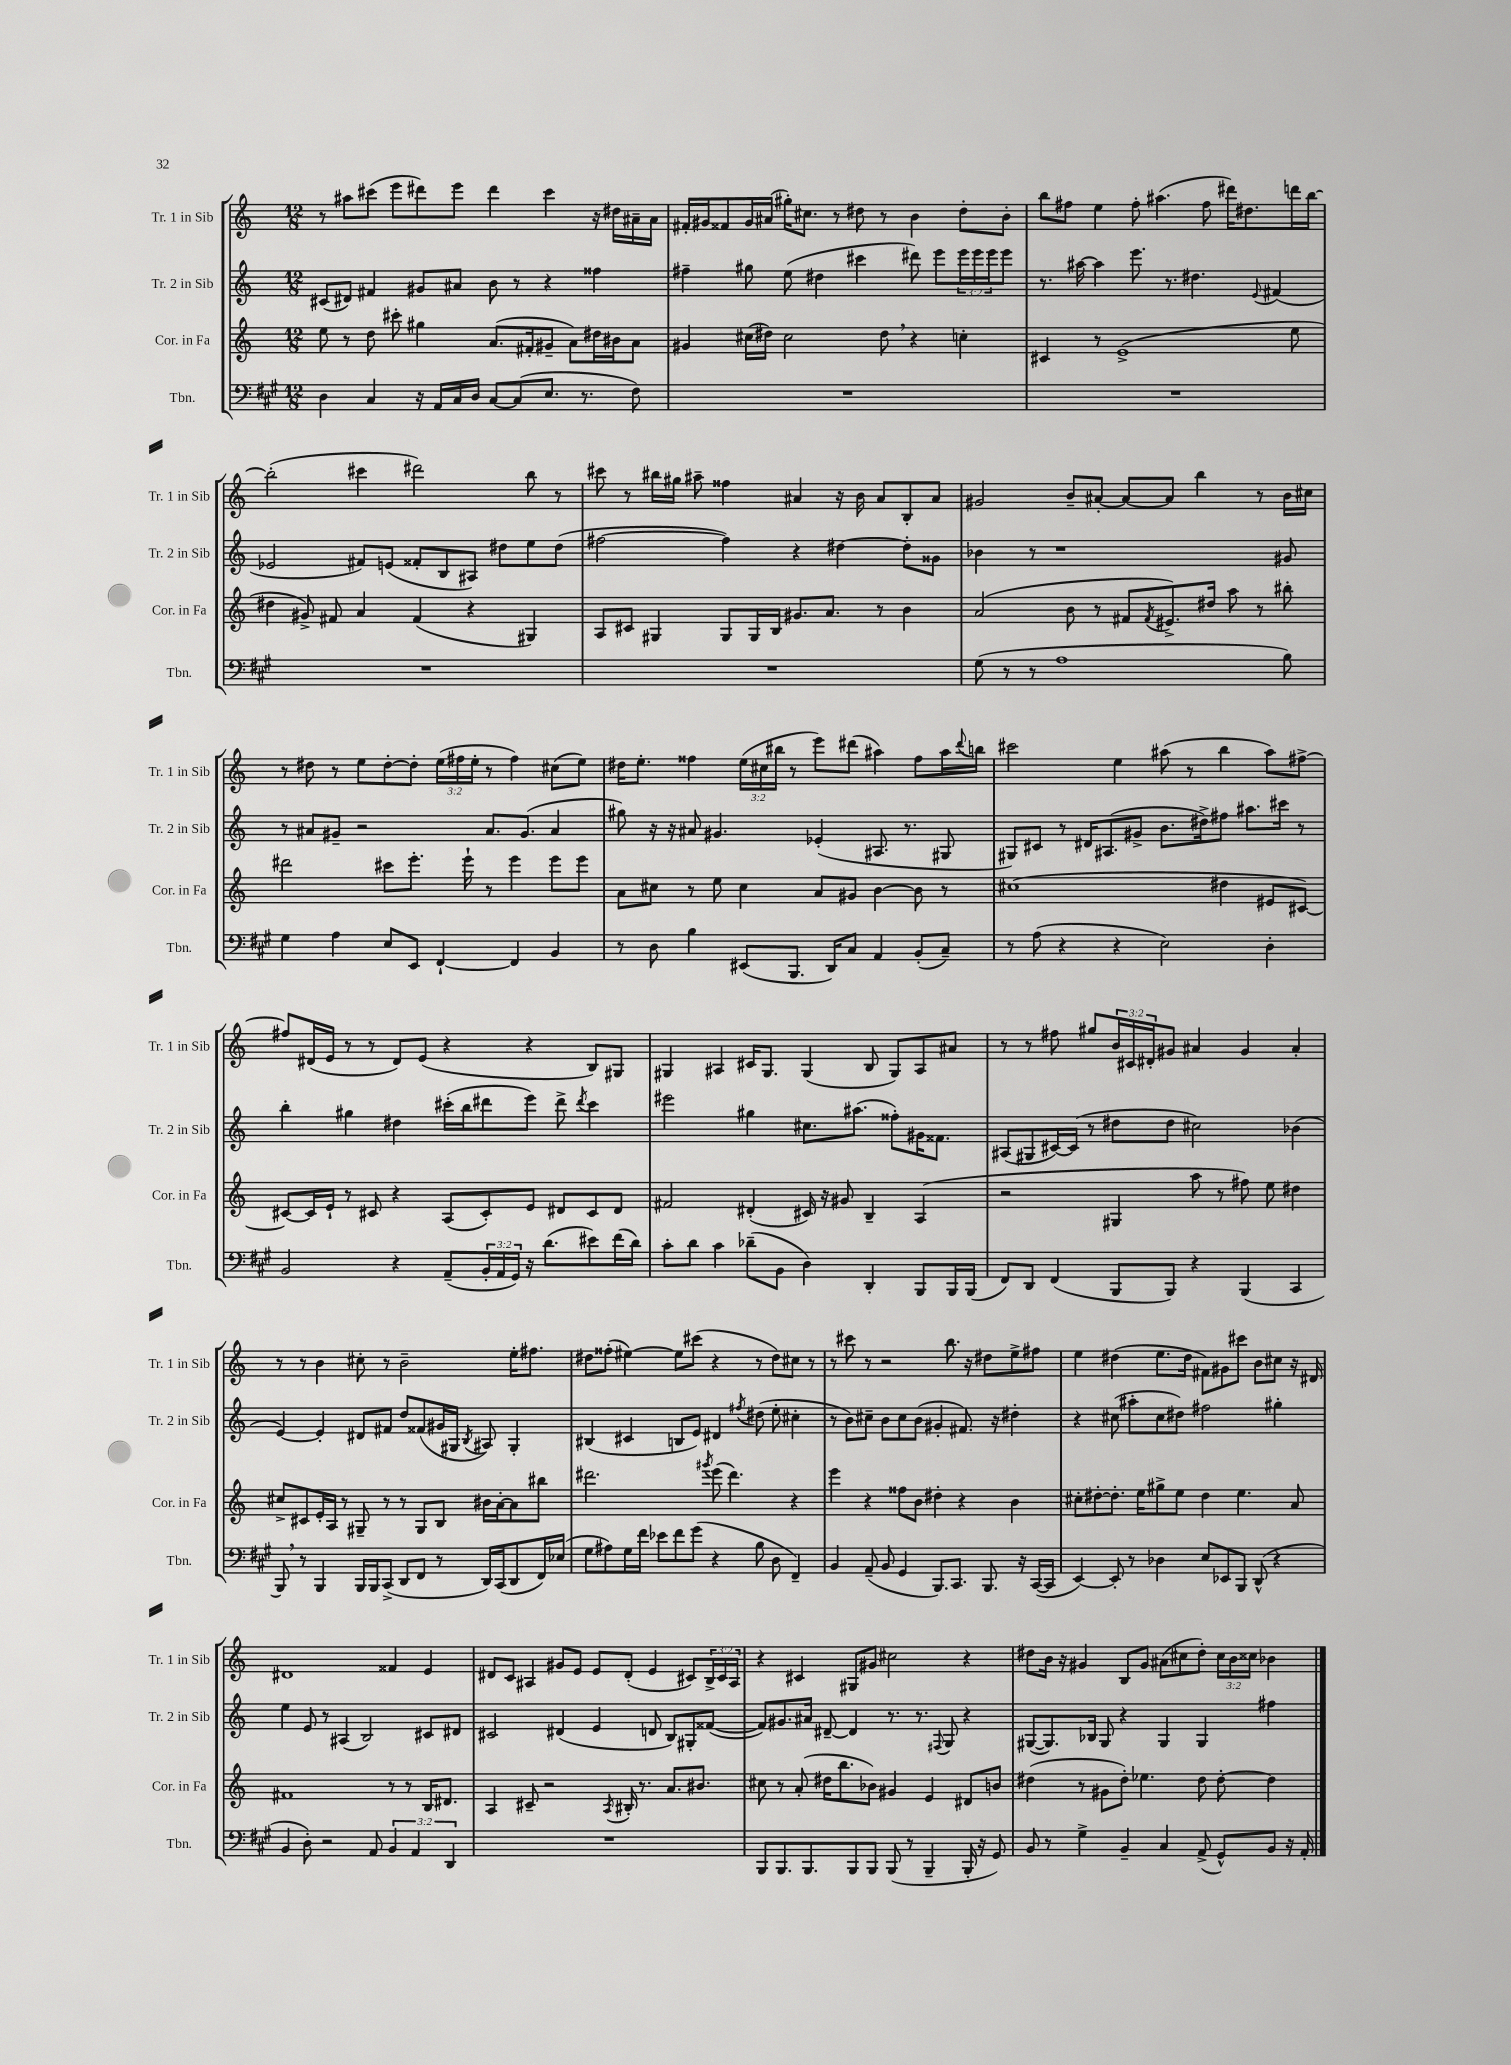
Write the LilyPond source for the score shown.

<<
\new StaffGroup <<
\new Staff = "s0" \with { instrumentName = "Tr. 1 in Sib" shortInstrumentName = "Tr. 1 in Sib" } {
    \clef treble \key c \major \numericTimeSignature \time 12/8 \override Staff.TupletNumber.text = #tuplet-number::calc-fraction-text
    r8 ais''8 cis'''8( e'''8 dis'''8) e'''8 dis'''4 cis'''4 r16 dis''16 ais'16-- ais'16 |
    fis'16-. gis'16 fisis'8 gis'16 ais'16( gis''16-.) cis''8. r8 dis''8 r8 b'4 dis''8-. b'8-. |
    b''8 fis''8 e''4 fis''8-. ais''4.( fis''8 dis'''16) dis''8. d'''16 b''16~ |
    b''2-.( cis'''4 dis'''2) b''8 r8 |
    cis'''8 r8 bis''16 gis''16 ais''8-- fisis''4 ais'4 r16 b'16 ais'8 b8-. ais'8 |
    gis'2 b'8-- ais'8~-. ais'8~ ais'8 b''4 r8 b'16 cis''16 |
    r8 dis''8 r8 e''8 dis''8~-. dis''8-. \tuplet 3/2 { e''16( fis''16 e''16-. } r8 fis''4) cis''8( e''8) |
    dis''16 e''8.-. fisis''4 \tuplet 3/2 { e''16( cis''16 bis''16 } r8 e'''8) dis'''8( ais''4) fisis''8 ais''16 \appoggiatura { dis'''8 } b''16 |
    cis'''2 e''4 ais''8( r8 b''4 ais''8) fis''8~-> |
    fis''8 dis'16( e'16 r8 r8 dis'8) e'8( r4 r4 b8) gis8 |
    gis4 ais4 cis'16 gis8. gis4( b8 gis8) ais8 ais'8 |
    r8 r8 fis''8 gis''8 \tuplet 3/2 { b'16 cis'16 dis'16-. } gis'8 ais'4 gis'4 ais'4-. |
    r8 r8 b'4 cis''8-. r8 b'2-- e''16-. fis''8. |
    dis''8 fisis''8-.( eis''4~) eis''8 cis'''8( r4 r8 dis''8) cis''8 r8 |
    r8 cis'''8 r8 r2 b''8. r16 dis''8 e''8-> fis''8 |
    e''4 dis''4( e''8. dis''16 fis'8) gis'8 cis'''8 b'8 cis''8 r16 dis'16 |
    dis'1 fisis'4 e'4 |
    dis'8 c'8 ais4 gis'8 e'8 e'8 dis'8-.( e'4 cis'8) \tuplet 3/2 { b16-> cis'16 ais16 } |
    r4 cis'4 gis8 gis'8 cis''2 r4 |
    dis''8 b'16 r16 gis'4 b8 gis'8 ais'8( cis''8 dis''8-.) \tuplet 3/2 { cis''16 b'16 cisis''16 } bes'4 \bar "|." |
}
\new Staff = "s1" \with { instrumentName = "Tr. 2 in Sib" shortInstrumentName = "Tr. 2 in Sib" } {
    \clef treble \key c \major \numericTimeSignature \time 12/8 \override Staff.TupletNumber.text = #tuplet-number::calc-fraction-text
    cis'8( dis'8) fis'4 gis'8 ais'8 b'8 r8 r4 fisis''4 |
    fis''4-- gis''8 e''8( dis''4 cis'''4 dis'''8) e'''8 \tuplet 3/2 { e'''16 e'''16 e'''16 } e'''8 |
    r8. ais''16~ ais''4 e'''8. r8. dis''4. \appoggiatura { e'8 } fis'4( |
    ees'2 fis'8) e'8( fisis'8-. b8 ais8) dis''8 e''8 dis''8( |
    fis''2~ fis''4) r4 dis''4~ dis''8-. gisis'8 |
    bes'4 r8 r1 gis'8 |
    r8 ais'8 gis'8-- r2 ais'8. gis'8.( ais'4 |
    gis''8) r16 r16 ais'8 gis'4. ees'4-.( ais8. r8. gis8 |
    gis8) cis'8 r8 dis'16 ais8.( gis'8-> b'8. dis''16->) fis''8 ais''8. cis'''16 r8 |
    b''4-. gis''4 dis''4 cis'''16-.( b''16 dis'''8 e'''8) dis'''8-> \acciaccatura { dis'''8 } cis'''4 |
    eis'''2 gis''4 cis''8. ais''8.( fisis''8-.) gis'16 fisis'8. |
    ais8( gis8 cis'16~) cis'16( r8 dis''8 dis''8 cis''2) bes'4( |
    e'4~) e'4-. dis'8 fis'8 d''8 fisis'8( gis'16 gis16 \acciaccatura { b8 } ais8) gis4-. |
    bis4( cis'4 b8 e'8) dis'4 \acciaccatura { fis''8 } dis''8( e''8-. cis''4-. |
    r8 b'8) cis''8-- b'8 cis''8 b'8( gis'4-. fis'8.) r16 dis''4-. |
    r4 cis''8( ais''8-. cis''8 dis''8) fis''2 gis''4-. |
    e''4 e'8 r8 ais4( b2) cis'8 dis'8 |
    cis'2 dis'4( e'4 d'8 b8) gis8-. fisis'8~( |
    fisis'8) gis'8. ais'16 dis'8~-- dis'4 r8. r8. \appoggiatura { fis8 } g8 r4 |
    gis8~( gis8.) bes16 gis8 r4 gis4 gis4 fis''4 \bar "|." |
}
\new Staff = "s2" \with { instrumentName = "Cor. in Fa" shortInstrumentName = "Cor. in Fa" } {
    \clef treble \key c \major \numericTimeSignature \time 12/8
    e''8 r8 d''8 cis'''8-. gis''4 a'8.( fis'16-. gis'8-- a'8) dis''16 bis'16 a'8 |
    gis'4 cis''16( dis''16) cis''2 dis''8 \breathe r4 c''4-. |
    cis'4 r8 e'1->( e''8 |
    dis''4 gis'8->) fis'8 a'4 fis'4( r4 gis4) |
    a8 cis'8 gis4 gis8 gis16 b16 gis'8. a'8. r8 b'4 |
    a'2( b'8 r8 fis'8 \acciaccatura { fis'8 } eis'8.->) dis''16 a''8 r8 bis''8-. |
    dis'''2 cis'''8 e'''8.-. e'''16-! r8 e'''4 e'''8 e'''8 |
    a'8 cis''8 r8 e''8 cis''4 a'8 gis'8 b'4~ b'8 r8 |
    cis''1( dis''4 eis'8 cis'8~) |
    cis'8~ cis'16 e'16-! r8 cis'8 r4 a8( cis'8-.) e'8 dis'8 cis'8 dis'8 |
    fis'2 dis'4-.( cis'16) r16 gis'8 b4-- a4( |
    r2 gis4 a''8 r8 fis''8) e''8 dis''4 |
    cis''8-> cis'8 e'16-. a16 r8 gis8-- r8 r8 gis8 b8 bis'16 a'16~-. a'8 bis''8 |
    dis'''2. \acciaccatura { gis'''8 } e'''8( dis'''4.) r4 |
    e'''4 r4 fisis''8 b'8 dis''4-. r4 b'4 |
    cis''8-. dis''8~-. dis''8.-. e''16 gis''8-> e''8 dis''4 e''4. a'8 |
    fis'1 r8 r8 b16 dis'8. |
    a4 cis'8-- r2 \acciaccatura { a8 } bis16-. r8. a'8. bis'8. |
    cis''8 r8 a'8-.( dis''16 b''8. bes'8) gis'4 e'4 dis'8 b'8 |
    dis''4( r8 gis'8 dis''8-.) ees''4. dis''8 dis''8~-. dis''4 \bar "|." |
}
\new Staff = "s3" \with { instrumentName = "Tbn." shortInstrumentName = "Tbn." } {
    \clef bass \key a \major \numericTimeSignature \time 12/8 \override Staff.TupletNumber.text = #tuplet-number::calc-fraction-text
    d4 cis4 r16 a,16 cis16 d16 cis8~ cis8( e8. r8. fis8) |
    R1. |
    R1. |
    R1. |
    R1. |
    gis8( r8 r8 a1 b8) |
    gis4 a4 e8 e,8 fis,4~-! fis,4 b,4 |
    r8 d8 b4 eis,8( b,,8. d,16) cis8 a,4 b,8-.( cis8--) |
    r8 a8( r4 r4 e2) d4-. |
    b,2 r4 a,8--( \tuplet 3/2 { b,16-. a,16 gis,16) } r16 d'8.( eis'8) fis'16( d'16) |
    cis'8-. d'8 cis'4 des'8--( b,8 d4) d,4-. b,,8 b,,16 b,,16( |
    fis,8) d,8 fis,4( b,,8 b,,8) r4 b,,4( cis,4 |
    b,,8) \breathe r8 b,,4 b,,16 b,,16 cis,8->( d,8 fis,8 r8 d,16) cis,16( d,8 fis,16) ees16( |
    gis8 ais8) gis16 fis'16 ees'8 fis'8 gis'8( r4 b8 d8 fis,4--) |
    b,4 a,8--( b,8 gis,4 b,,8.) cis,8. b,,8. r16 cis,16~( cis,16 |
    e,4~) e,8-. r8 des4 e8 ees,8 b,,8 d,8-^( r4 |
    b,4 d8-.) r2 a,8 \tuplet 3/2 { b,4 a,4 d,4 } |
    R1. |
    b,,8 b,,8. b,,8. b,,8 b,,8 b,,8( r8 b,,4-- b,,16-. r16 gis,8) |
    b,8 r8 gis4-> b,4-- cis4 a,8->( gis,8-^) b,8 r16 a,16-. \bar "|." |
}
>>
>>
\layout { \context { \Score \remove "Bar_number_engraver" } }
